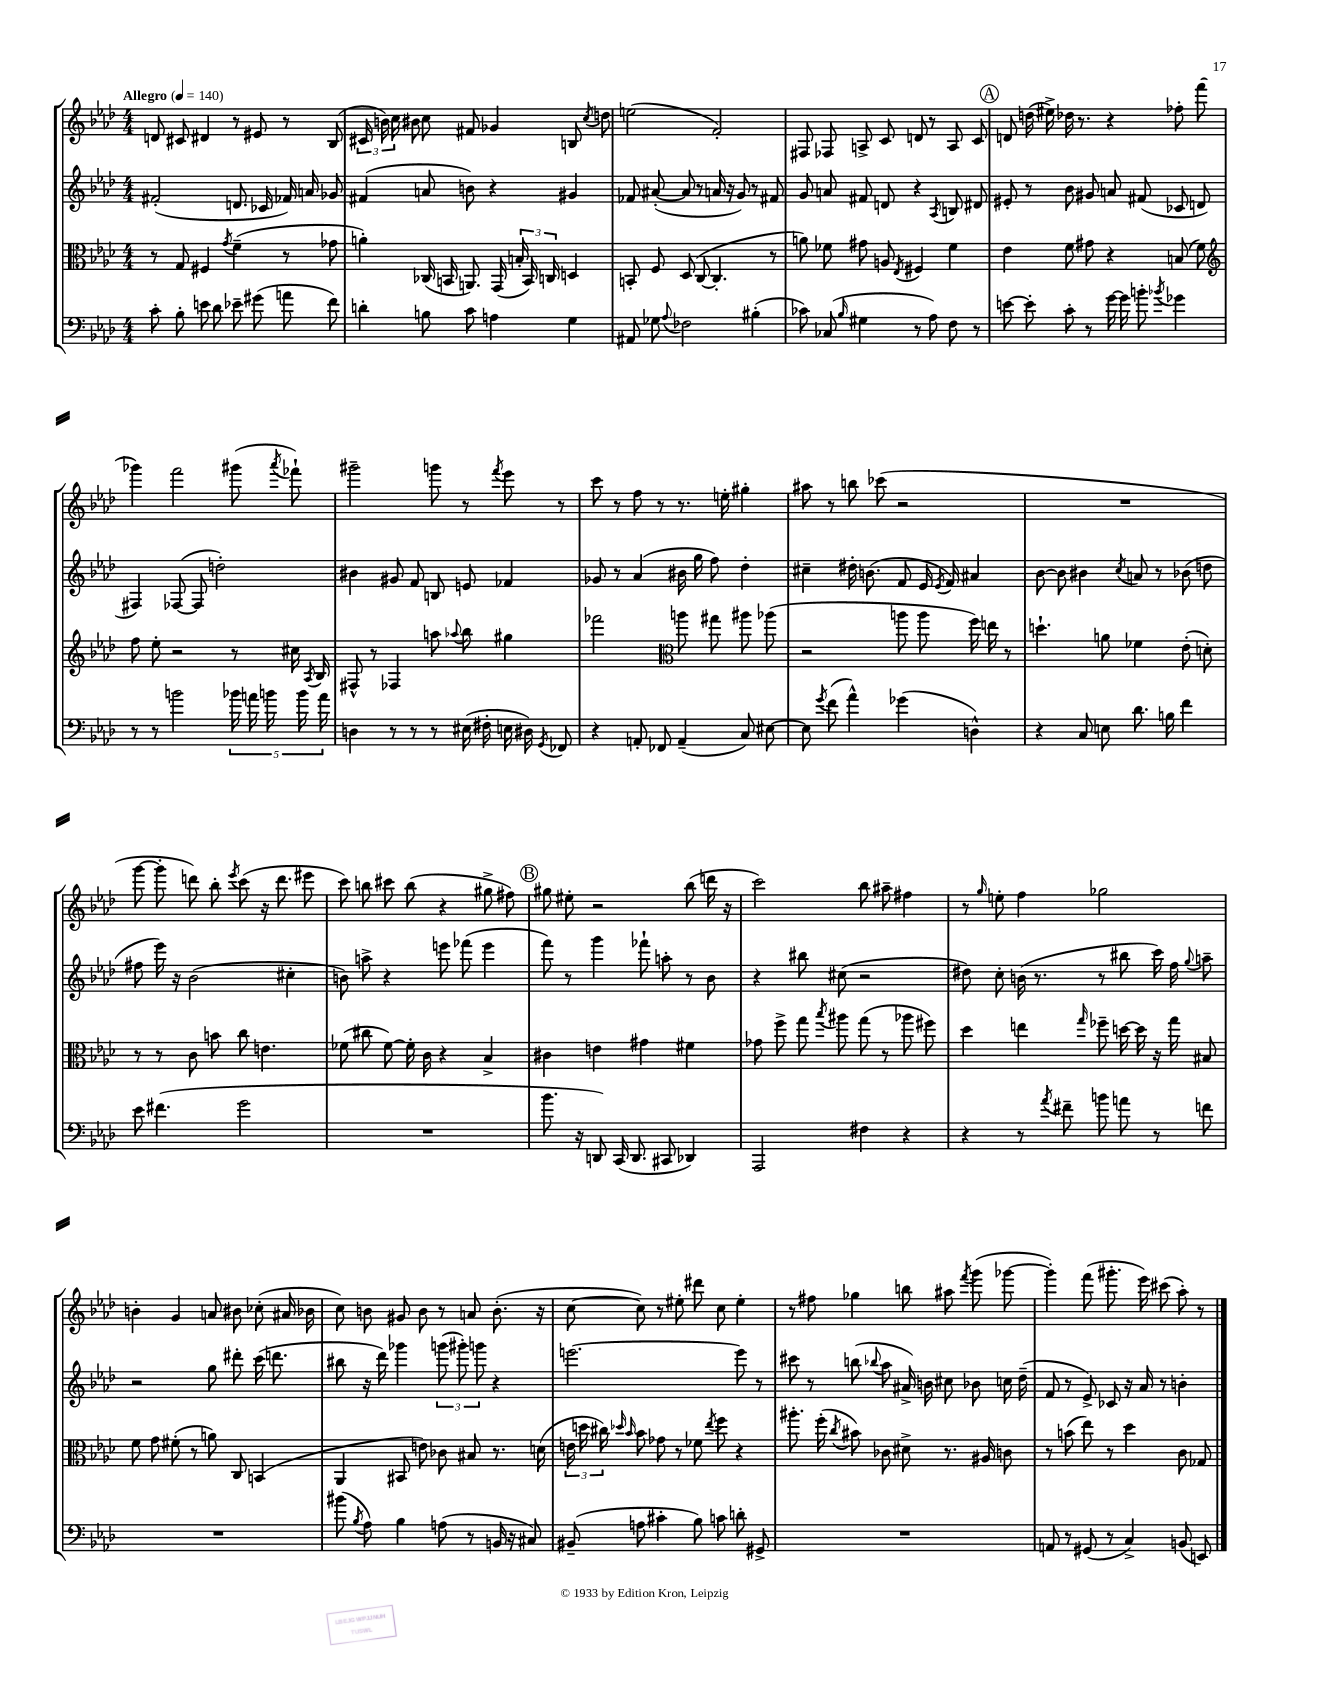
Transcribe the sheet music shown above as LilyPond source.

<<
\new StaffGroup <<
\new Staff = "s0" {
    \clef treble \key aes \major \numericTimeSignature \time 4/4 \tempo "Allegro" 4 = 140
    \autoBeamOff d'8 cis'8 dis'4 r8 eis'8 r8 bes8( |
    \tuplet 3/2 { cis'16 b'16) c''16 } bis'8 c''8 fis'8 ges'4 b8 \acciaccatura { c''8 } d''8 |
    e''2( f'2-.) |
    fis8 fes8 a8-> c'8 d'8 r8 a8 c'8 |
    \mark \markup { \circle "A" } d'8 d''16( eis''16->) des''16 r8. r4 fes''8-. f'''8( |
    ges'''4) f'''2 gis'''8( \acciaccatura { aes'''8 } fes'''8-!) |
    gis'''2-- g'''8 r8 \acciaccatura { f'''8 } ees'''8 r8 |
    c'''8 r8 f''8 r8 r8. e''16-. gis''4-. |
    ais''8 r8 b''8 ces'''8( r2 |
    R1 |
    g'''8~ g'''8-. d'''8) bes''8-. \acciaccatura { ees'''8 } c'''8( r16 d'''8. eis'''8 |
    c'''8) b''8 cis'''8 b''8( r4 gis''8-> fis''8) |
    \mark \markup { \circle "B" } gis''8 eis''8-. r2 bes''8( d'''16 r16 |
    c'''2) bes''8 ais''8-- fis''4 |
    r8 \grace { g''16 } e''8-. f''4 ges''2 |
    b'4-. g'4 a'8 bis'8 ces''8-.( ais'16 bes'16 |
    c''8) b'8 gis'8 b'8 r8 a'8 b'8.-.( r16 |
    c''8~ c''8) r8 eis''8-. dis'''8 c''8 eis''4-. |
    r8 fis''8 ges''4 b''8 ais''8 \acciaccatura { f'''8 } g'''8( ges'''8~ |
    ges'''4-.) f'''8( gis'''8.-. ees'''16) cis'''8( aes''8-.) r8 \bar "|." |
}
\new Staff = "s1" {
    \clef treble \key aes \major \numericTimeSignature \time 4/4
    \autoBeamOff fis'2-.( d'8. ces'16 fes'16) a'16 ges'8 |
    fis'4( a'8 b'8) r4 gis'4 |
    fes'8 ais'8~-.( ais'8 r8 a'16 r16 g'8) r8 fis'8 |
    g'8 a'8 fis'8 d'8 r4 \acciaccatura { aes8 } b8 dis'8 |
    \mark \markup { \circle "A" } eis'8-. r8 bes'8 gis'8 a'8 fis'8( ces'8 d'8 |
    fis4) fes8~( fes8 d''2-.) |
    bis'4 gis'8 f'8 b8 e'8 fes'4 |
    ges'8 r8 aes'4( bis'16 g''16 f''8) des''4-. |
    cis''4-- dis''16-. b'8.( f'8 ees'16 \acciaccatura { ees'8 } f'16) ais'4 |
    bes'8~ bes'8 bis'4 \acciaccatura { c''8 } a'8 r8 bes'8( d''8 |
    fis''8 ees'''16) r16 bes'2( cis''4-. |
    b'8) a''8-> r4 e'''8 fes'''8( e'''4 |
    \mark \markup { \circle "B" } f'''8) r8 g'''4 fes'''8-! a''8-. r8 bes'8 |
    r4 bis''8 cis''8( r2 |
    dis''8) c''8-. b'16( r8. r8 bis''8 c'''16) f''16 \appoggiatura { g''8 } a''8-- |
    r2 g''8 dis'''8-. c'''16( d'''8. |
    bis''8 r16 des'''16) ges'''4 \tuplet 3/2 { g'''8( gis'''8-.) g'''8 } r4 |
    e'''2.~ e'''8 r8 |
    cis'''8 r8 b''8( \appoggiatura { bes''8 } aes''8 ais'16->) b'16 cis''8 bes'8 c''16 des''16--( |
    f'8 r8 ees'8->) ces'8 r16 aes'16 r8 b'4-. \bar "|." |
}
\new Staff = "s2" {
    \clef alto \key aes \major \numericTimeSignature \time 4/4
    \autoBeamOff r8 g8 fis4 \acciaccatura { g'8 } f'4--( r8 ges'8 |
    a'4-.) ces16( b,16 a,8.) g,16( \tuplet 3/2 { b16-. b,16) c16 } d4 |
    b,8-. f8 des8( c8~ c4.-. r8 |
    a'8) fes'8 gis'8 a8 \acciaccatura { ees8 } fis4 fes'4 |
    \mark \markup { \circle "A" } ees'4 f'8 gis'8 r4 b8( f'8) |
    \clef treble f''8 ees''8-. r2 r8 cis''16 \acciaccatura { aes8 } bes16 |
    fis8-^ r8 fes4 a''8 \appoggiatura { aes''8 } bes''8 gis''4 |
    fes'''2 \clef alto a''8 gis''8 ais''8 aes''8( |
    r2 a''8 a''8 f''16) e''16 r8 |
    d''4.-! a'8 fes'4 ees'8-.( d'8-.) |
    r8 r8 c'8 b'8 c''8 e'4. |
    fes'8( cis''8 fes'8~) fes'16-. c'16 r4 bes4-> |
    \mark \markup { \circle "B" } cis'4 e'4 gis'4 fis'4 |
    ges'8 f''8-> g''8 \acciaccatura { bes''8 } ais''8 g''8( r8 aes''8 fis''8) |
    des''4 e''4 \grace { g''16 } fes''8-- d''16~ d''16 r16 g''16 bis8 |
    f'8 g'8 fis'8-.( r8 a'8) c8 b,4( |
    aes,4 bis,8 e'8) ces'8 bis8 r8. d'16( |
    \tuplet 3/2 { e'16 d''16 cis''16) } \grace { des''16 bes'16 } bes'8 ges'8 r8 fes'8 \acciaccatura { ees''8 } f''8 r4 |
    ais''8.-. f''16-.( \acciaccatura { c''8 } bis'8) ces'8 dis'8-> r8. ais16 c'8 |
    r8 b'8( ees''8) r8 des''4 c'8 ges8 \bar "|." |
}
\new Staff = "s3" {
    \clef bass \key aes \major \numericTimeSignature \time 4/4
    \autoBeamOff c'8-. bes8-. e'8 des'8 ees'8-- gis'8( a'8 f'8) |
    d'4-. b8 c'8 a4 g4 |
    ais,8 ges8 \appoggiatura { aes8 } fes2 bis4-.( |
    ces'8) ces8( \grace { bes16 } gis4 r8 aes8) f8 r8 |
    \mark \markup { \circle "A" } e'8~ e'8-. c'8-. r8 g'16~ g'16 b'8-. \acciaccatura { bes'8 } ges'4 |
    r8 r8 b'2 \tuplet 5/4 { bes'16 a'16 b'16 b'16 a'16 } |
    d4 r8 r8 r8 eis16( fis16-. e16 dis16) \acciaccatura { g,8 } fes,8 |
    r4 a,8-. fes,8 a,4--( c8) eis8~ |
    eis8 \acciaccatura { g'8 } f'8( aes'4-^) ges'4( d4-^) |
    r4 c8 e8 des'8. b16 f'4 |
    ees'8 fis'4.( g'2 |
    R1 |
    \mark \markup { \circle "B" } bes'8. r16 d,8) c,16( d,8. cis,8 des,4) |
    aes,,2 fis4 r4 |
    r4 r8 \acciaccatura { aes'8 } fis'8-- b'8 a'8 r8 f'8 |
    R1 |
    bis'8( \acciaccatura { bes8 } aes8) bes4 a8( r8 b,16 r16 cis8) |
    bis,8--( a8 cis'4-. bes8) c'8 d'8-. gis,8-> |
    R1 |
    a,8 r8 gis,8( r8 c4->) b,8( e,8) \bar "|." |
}
>>
>>
\layout { \context { \Score \remove "Bar_number_engraver" } }
